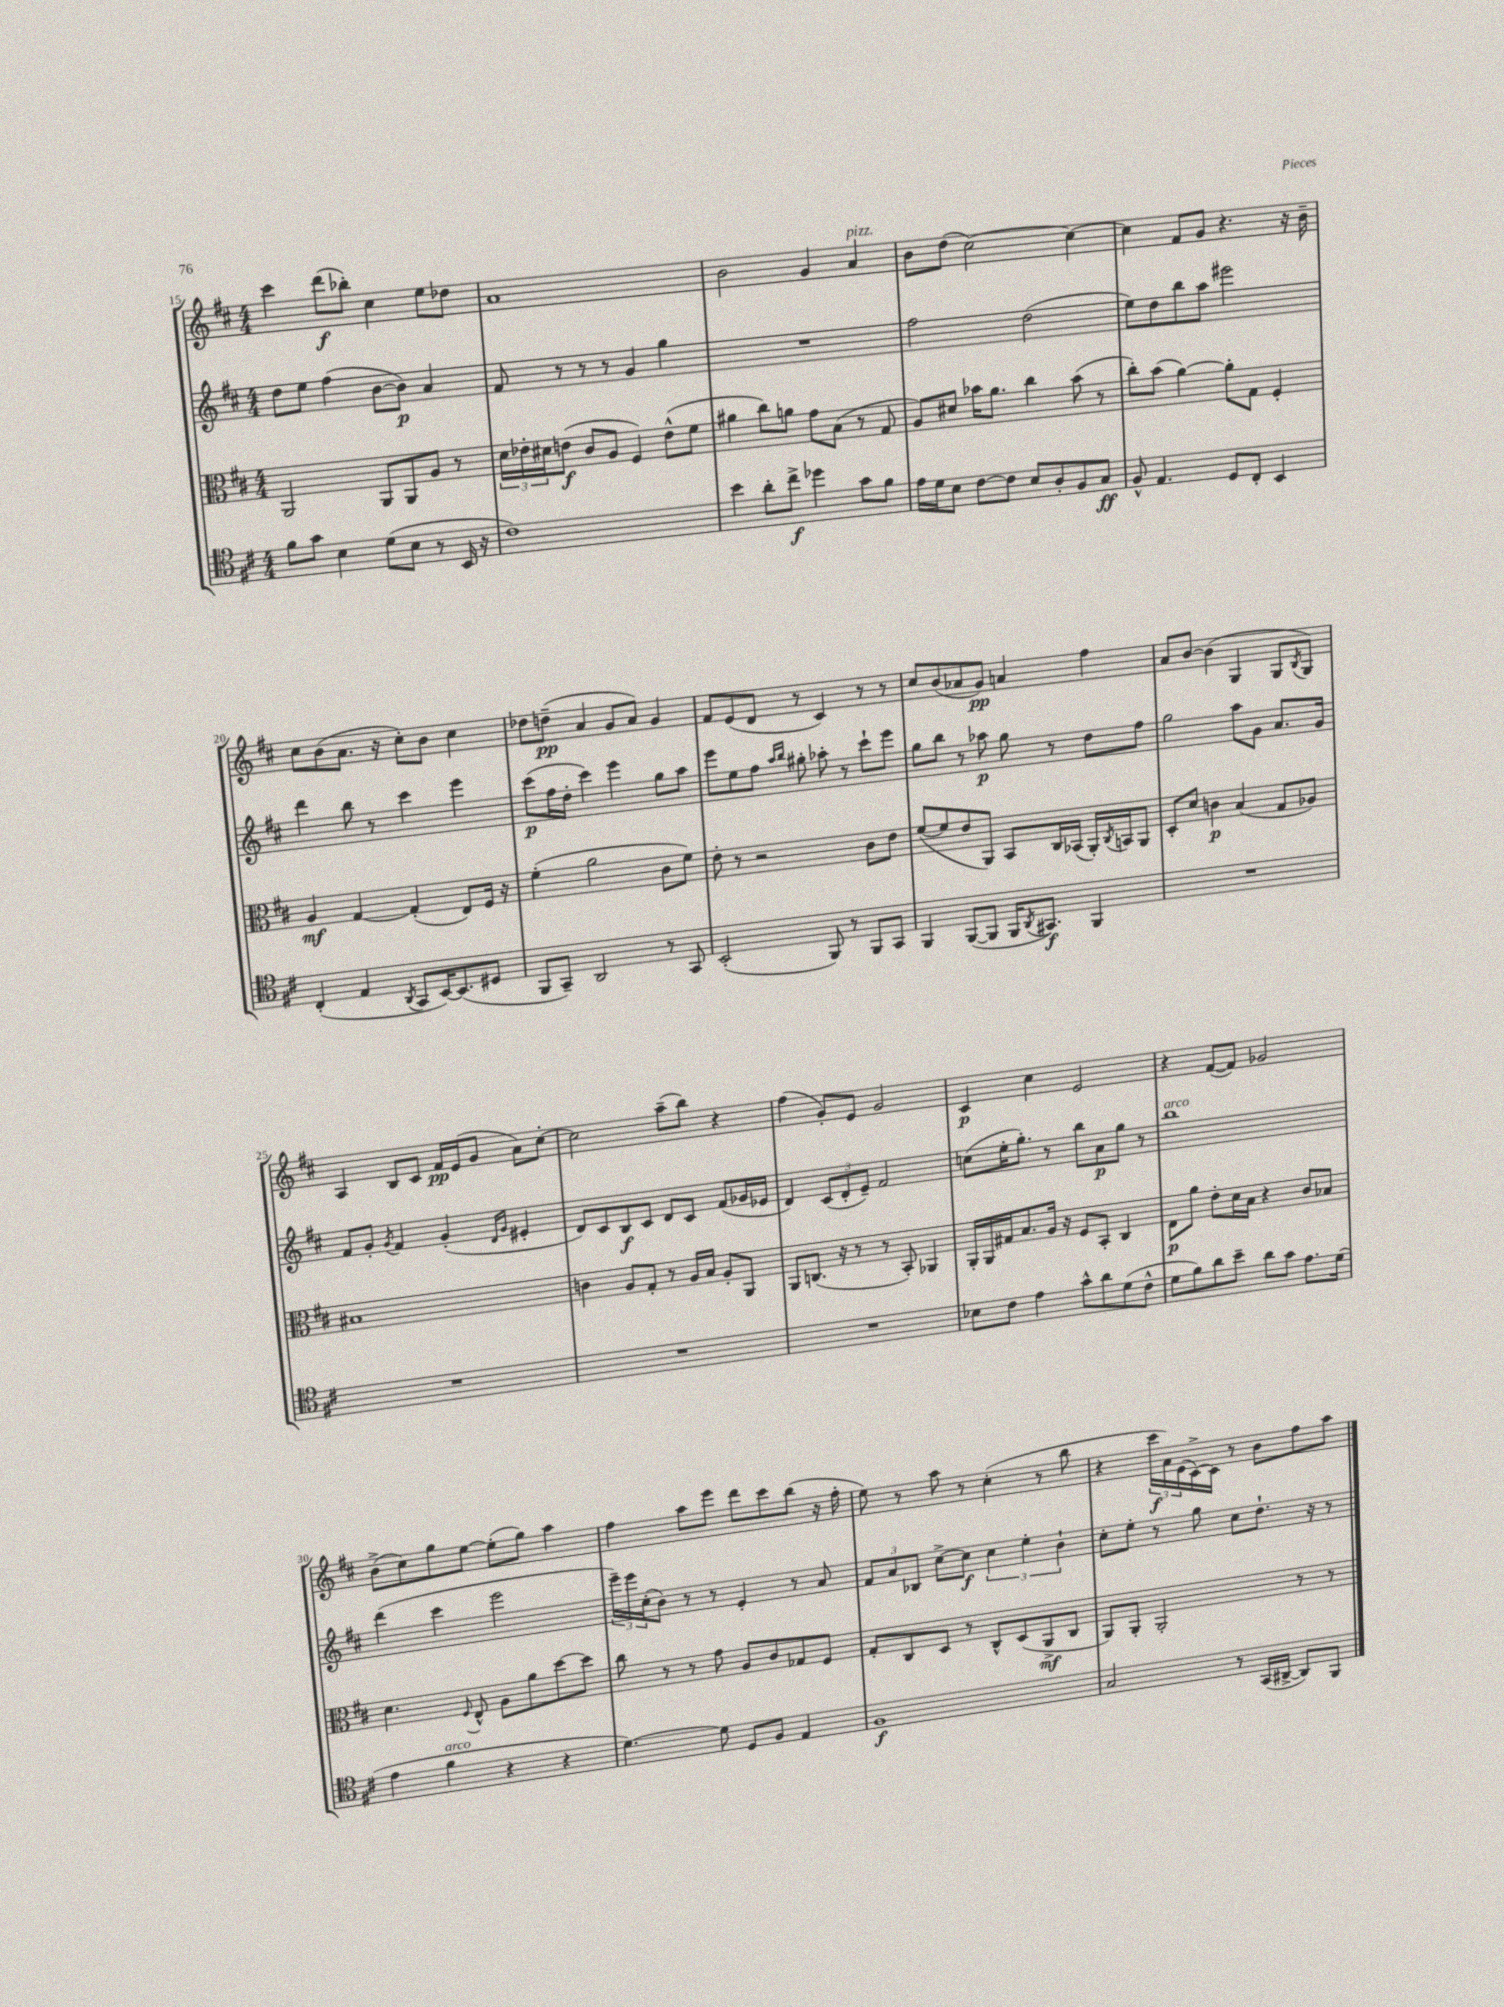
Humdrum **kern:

**kern	**kern	**kern	**kern
*staff4	*staff3	*staff2	*staff1
*clefC4	*clefC3	*clefG2	*clefG2
*k[f#c#]	*k[f#c#]	*k[f#c#]	*k[f#c#]
*M4/4	*M4/4	*M4/4	*M4/4
8f#	2AA	8dd	4ccc#
8g	.	8ee	.
4B	.	(4ff#	(8ddd
.	.	.	8bb-')
(8d	8AA	[8b	4cc#
8B	8AA	8b])	.
8r	8A	4a	8ee
16BB	8r	.	8dd-
16r	.	.	.
=	=	=	=
1c#)	24d	8f#	1a
.	24e-'	.	.
.	24d#	.	.
.	(8e	8r	.
.	8c#	8r	.
.	8A	8r	.
.	4F#)	4g	.
.	(8e^^	4gg	.
.	8f#	.	.
=	=	=	=
4b	4a#	1r	2b
8a'	8cc#)	.	.
8cc#^	8a	.	.
4dd-	8g	.	4g
.	(8B	.	.
8g	8r	.	4a
8f#	8G	.	.
=	=	=	=
16e	8A)	2ff#	8b
16d	.	.	.
8B	8d#	.	(8dd
[8c#	16b-	.	[2cc#)
.	8.a	.	.
8c#]	.	.	.
8B	4cc#	(2dd	.
8A'	.	.	.
8F#	(8b-	.	4cc#_
8G	8r	.	.
=	=	=	=
8F#^^	8cc#')	8ee)	4cc#]
4.E	(8b	8dd	.
.	[4a)	8bb	8f#
.	.	8aa	8g
8D	8a']	2eee#	4.r
8C#'	8G	.	.
4BB	4F#'	.	.
.	.	.	16r
.	.	.	16b~
=	=	=	=
(4C#'	4A	4ddd	8cc#
.	.	.	(8b
4E	[4G	8bb	8.a
.	.	8r	.
.	.	.	16r
8qAA	.	.	.
8GG	(4G']	4ccc#	8cc#')
[16BB)	.	.	8b
(8.BB]	.	.	.
.	8E)	4eee	4cc#
8D#	16F#	.	.
.	16r	.	.
=	=	=	=
8FF#	(4f#'	(8ccc#	8dd-
8GG~)	.	16ff#	(8dd~
.	.	16dd'	.
2AA	2a	4ccc#)	4a
.	.	4eee	8g
.	.	.	8a)
8r	8c#	8gg	4g
8GG	8f#)	8aa	.
=	=	=	=
(2BB'	8e'	8eee	8f#
.	8r	8ee	(8e
.	2r	8ff#	8d
.	.	16qqaa	.
.	.	16qqbb	.
.	.	8gg#'	8r
8FF#)	.	8aa-'	4c#)
8r	.	8r	.
8FF#	8c#	8ccc#`	8r
8GG	8e	8eee	8r
=	=	=	=
4FF#	([8f#	8gg	8cc#
.	8f#]	8bb	(8b
([8FF#	8e	8r	8a-
8FF#]	8AA)	8aa-	8g)
16FF#	8BB	8gg	4a
8qAA	.	.	.
8.GG#)	.	.	.
.	16C#	8r	.
.	(16BB-	.	.
4FF#	16AA')	8dd	4ff#
.	8qC#	.	.
.	16BB	.	.
.	8AA	8ff#	.
=	=	=	=
1r	8D'	2gg	8a
.	8d	.	[8b
.	4c	.	(4b]
.	(4B	8aa	4G
.	.	8g	.
.	8G	8.a	8G
.	.	.	8qB
.	8A-)	.	8G)
.	.	16g	.
=	=	=	=
1r	1B#	8f#	4A
.	.	8g'	.
.	.	8qg	.
.	.	4f#	8B
.	.	.	8c#
.	.	(4g'	16f#
.	.	.	(16e
.	.	.	8g
.	.	16qqd	.
.	.	16qqg	.
.	.	4e#'	8a)
.	.	.	[8cc#'
=	=	=	=
1r	4c	8d)	2cc#]
.	.	8c#	.
.	8A	8B	.
.	8G'	8c#	.
.	8r	8d	(8aa~
.	16A	8c#	8bb)
.	16B	.	.
.	8A'	(8f#	4r
.	8AA	16g-	.
.	.	16e-	.
=	=	=	=
1r	8AA	4d)	(4ff#
.	(8.C	.	.
.	.	(12c#	8g')
.	16r	.	.
.	.	12d'	.
.	8r	.	8e
.	.	12e~)	.
.	8r	2f#	2g
.	8BB')	.	.
.	4AA-	.	.
=	=	=	=
8B-	16AA'	(8cc	4c#
.	16AA	.	.
8c#	16G#	16ee'	.
.	8.B	8.gg')	.
4e	.	.	4cc#
.	16A	8r	.
.	16r	.	.
8g^^	8F#	8bb	2e
8a	8BB'	8a	.
(8d	4C#	8gg	.
8c#^^	.	8r	.
=	=	=	=
8d	8E	1bb	4r
8f#)	8a	.	.
8a	8e'	.	([8f#
8b~	16d	.	8f#])
.	16B	.	.
8a	4r	.	2g-
8g	.	.	.
8.e	8c#	.	.
.	8B-	.	.
(16d	.	.	.
=	=	=	=
4e	4.d	(4ddd	(8b^
.	.	.	8cc#)
4f#	.	4ccc#	8gg
.	8qqF#	.	.
.	8E^^	.	[8ee
4r	8A	2eee	(8ee']
.	8a	.	8gg)
4r	[8dd	.	4aa
.	8dd]	.	.
=	=	=	=
[4.d)	8cc#	24eee~)	4ff#
.	.	24eee	.
.	.	(24cc#'	.
.	8r	8b)	.
.	8r	8r	8aa
8d]	8g	8r	8eee
8D	8A	4e'	8ddd
8F#	8c#	.	8ccc#
4E	8G-	8r	(8bb
.	8F#	8a	16r
.	.	.	16ff#'
=	=	=	=
1F#	8G'	12f#	8ee)
.	.	12a	.
.	8C#	.	8r
.	.	12B-	.
.	8D	[8cc#^	8aa
.	8r	8cc#]	8r
.	8C#^^	6cc#	(4cc#'
.	(8D	.	.
.	.	6ee'	.
.	8AA^	.	8r
.	.	6b`	.
.	8C#	.	8bb
=	=	=	=
2G	8AA)	8cc#'	4r
.	8AA'	8ee'	.
.	2AA'	8r	24ccc#
.	.	.	24a)
.	.	.	(24e
.	.	8gg	[16c#^)
.	.	.	16c#]
8r	.	8cc#	8r
(16GG	.	8.dd`	8b
[16AA#^	.	.	.
8AA#])	8r	.	8ff#
.	.	16r	.
8FF#	8r	8r	8aa
==	==	==	==
*-	*-	*-	*-
